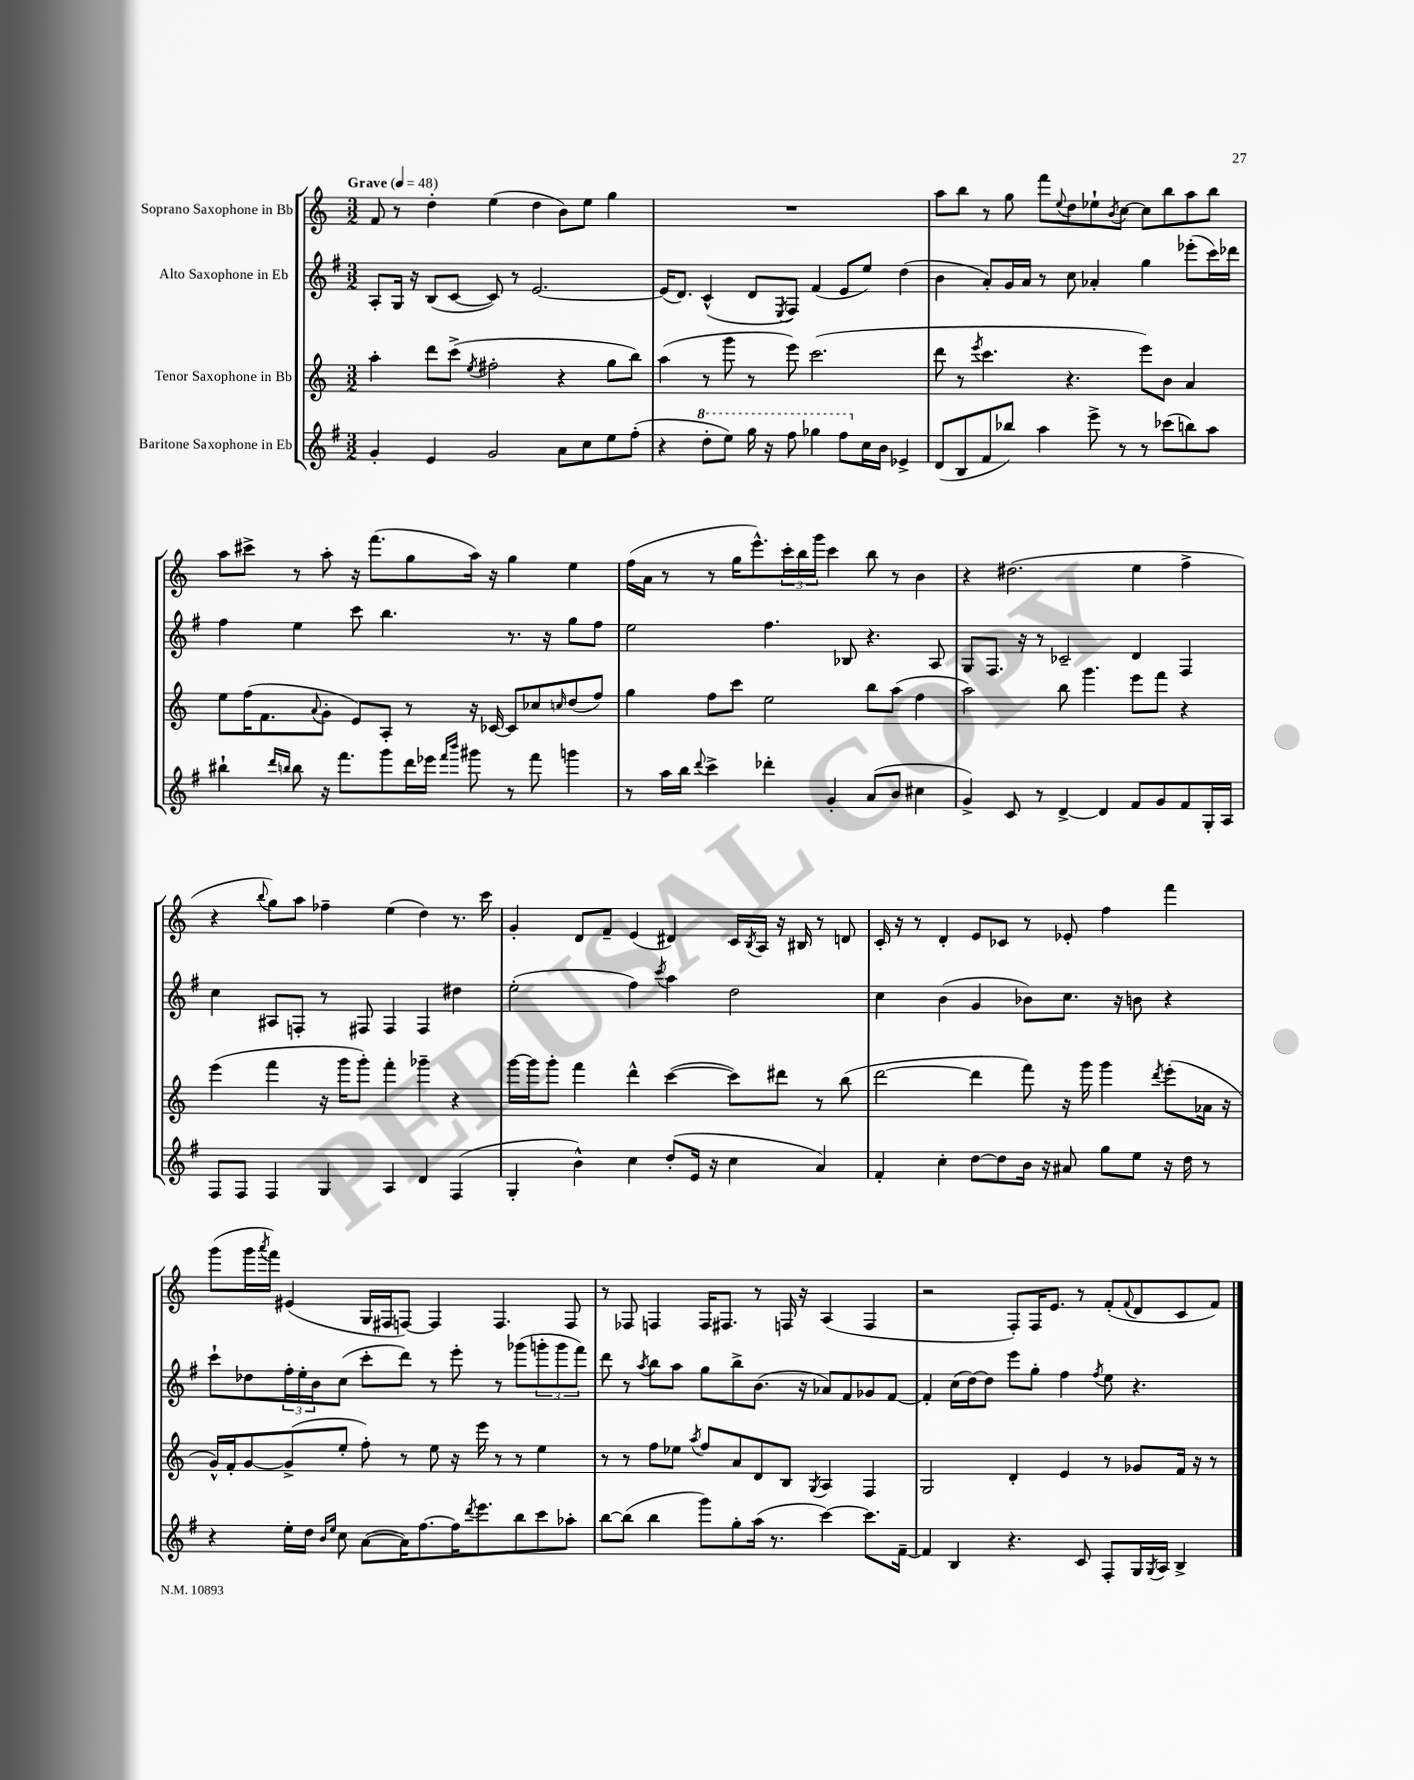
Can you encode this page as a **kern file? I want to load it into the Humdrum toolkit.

**kern	**kern	**kern	**kern
*part4	*part3	*part2	*part1
*staff4	*staff3	*staff2	*staff1
*I"Baritone Saxophone in Eb	*I"Tenor Saxophone in Bb	*I"Alto Saxophone in Eb	*I"Soprano Saxophone in Bb
*clefG2	*clefG2	*clefG2	*clefG2
*k[f#]	*k[]	*k[f#]	*k[]
*M3/2	*M3/2	*M3/2	*M3/2
*MM48	*MM48	*MM48	*MM48
=1	=1	=1	=1
!	!	!	!LO:TX:a:B:t=Grave
4g'/	4aa'\	8A'/L	8f/
.	.	16G/Jk	8r
.	.	16r	.
4e/	8ddd\L	(8B/L	4dd'\
.	(8ccc^\J	[8c/J	.
.	8qee/	.	.
2g/	2ff#X'\	8c/])	(4ee\
.	.	8r	.
.	.	[2.e/	4dd\
8a\L	4r	.	8b\L)
8cc\	.	.	8ee\J
8ee\	8gg\L	.	4gg\
(8ff#'\J	8bb\J)	.	.
=2	=2	=2	=2
4r	(4aa\	(16e/KL]	1.r
.	.	8.d/J)	.
*8va	*	*	*
8ddd'\L	8r	(4c^^/	.
8eee\J)	8ggg\	.	.
16ggg\	8r	8d/L	.
16r	.	.	.
.	.	8qE/	.
8fff#\	8eee\)	8F#/J)	.
4ggg-X\	(2.ccc\	(4f#/	.
8fff#\L	.	8e/L	.
*X8va	*	*	*
16cc\L	.	8ee/J)	.
16b\JJ	.	.	.
4e-X^/	.	(4dd\	.
=3	=3	=3	=3
(8d/L	8ddd\	4b\	8aa\L
8B/	8r	.	8bb\J
.	8qeee/	.	.
8f#/	4.ccc\	8a'/L)	8r
8bb-X/J)	.	16g/L	8gg\
.	.	16a/JJ	.
4aa\	.	8r	8fff\L
.	.	.	8qqee/
.	4.r	8cc\	8dd\
8eee^\	.	4a-X'/	8ee-X`\
.	.	.	8qb/
8r	.	.	[8cc\J
8r	8eee\L)	4gg\	8cc\L]
(8ccc-X\L	8b\J	.	8bb\
8bbn\)	4a/	(8eee-X'\L	8aa\
8aa\J	.	16ccc\L)	8bb\J
.	.	16ddd-X\JJ	.
!!LO:LB:g=z
=4	=4	=4	=4
4bb#X`\	8ee\L	4ff#\	8aa\L
.	(16ff\K	.	8ccc#X^\J
.	8.f\	.	.
16qqddd/LL	.	.	.
16qqbbn/JJ	.	.	.
8bb\	.	4ee\	8r
.	8qqa/	.	.
16r	8g'\J	.	8aa'\
8.fff#\L	.	.	.
.	8e/L)	8ccc\	16r
.	.	.	(8.fff\L
8ggg\	8A'/J	4.bb\	.
16ddd\L	8r	.	8gg\
16eee-X\JJ	.	.	.
16qqfff#/LL	.	.	.
16qqbbb/JJ	.	.	.
8ggg#X\	16r	.	16aa\Jk)
.	[16c-X/	.	16r
8r	8c-/L]	8.r	4gg\
8fff#\	8cc-X/	.	.
.	.	16r	.
.	16qqccn/	.	.
4gggn\	(8dd/	8gg\L	4ee\
.	8ff/J)	8ff#\J	.
=5	=5	=5	=5
8r	4gg\	2ee\	(16ff\LL
.	.	.	16a\JJ
16aa\LL	.	.	8r
16bb\JJ	.	.	.
8qqddd/	.	.	.
4ccc^\	8ff\L	.	8r
.	8ccc\J	.	16gg\KL
.	.	.	8.eee^^\)
4ddd-X'\	2ee\	4.ff#\	.
.	.	.	24ccc'\L
.	.	.	24bb\
.	.	.	24ggg\JJ
4g'/	.	.	4ccc\
.	.	8B-X/	.
(8a/L	8bb\L	4.r	8bb\
8b/J	(8aa\J	.	8r
4cc#X\	4ff\	.	4b\
.	.	8A/	.
=6	=6	=6	=6
4g^/)	2aa\)	8G/L	4r
.	.	8.F#/J	.
8c/	.	.	(2.dd#X\
.	.	16r	.
8r	.	8r	.
[4d^/	8bb\	2c-X~/	.
.	4.ggg\	.	.
4d/]	.	.	.
8f#/L	8eee\L	4d/	4ee\
8g/	8fff\J	.	.
8f#/	4r	4F#/	4ff^\
16G'/L	.	.	.
16A/JJ	.	.	.
!!LO:LB:g=z
=7	=7	=7	=7
8F#/L	(4eee\	4cc\	4r
8F#/J	.	.	.
.	.	.	8qqbb/
4F#/	4fff\	8A#X/L	8gg\L)
.	.	8Fn'/J	8aa\J
4G/	16r	8r	4ff-X~\
.	16ggg\KL	.	.
.	8ggg'\J)	8F#X/	.
4A/	4fff'\	4F#/	(4ee\
4d/	4ggg-X~\	4F#/	4dd\)
(4F#/	4r	4dd#X\	8.r
.	.	.	16ccc\
=8	=8	=8	=8
4G'/	[16ggg\LL	(2ee'\	4g'/
.	16ggg\J]	.	.
.	8ggg'\J	.	.
4b^^\)	4fff\	.	8d/L
.	.	.	8f~/J
4cc\	4ddd^^\	4ff#\)	(4e/
.	.	8qccc/	.
(8dd'/L	([4ccc\	4aa\	4d#X/)
16e/Jk	.	.	.
16r	.	.	.
4cc\	8ccc\L])	2dd\	16c/LL
.	.	.	8qB/
.	.	.	16A/JJ
.	8ddd#X\J	.	16r
.	.	.	16B#X/
4a/)	8r	.	8r
.	(8bb\	.	8dn/
=9	=9	=9	=9
4f#'/	[2ddd\	4cc\	16c'/
.	.	.	16r
.	.	.	8r
4cc'\	.	(4b\	4d'/
[8dd\L	4ddd\]	4g/	8e/L
8dd\]	.	.	8c-X/J
16b\Jk	8fff\)	8b-X\L)	8r
16r	.	.	.
8a#X/	16r	8.cc\J	8e-X'/
.	16ggg\	.	.
8gg\L	4ggg\	.	4ff\
.	.	16r	.
8ee\J	.	8bn\	.
.	8qddd/	.	.
16r	(8eee'\L	4r	4fff\
16dd\	.	.	.
8r	16a-X\Jk	.	.
.	16r	.	.
!!LO:LB:g=z
=10	=10	=10	=10
4r	16g^^/LL)	8ccc`\L	(8ggg\L
.	16f'/J	.	.
.	[8g/	8dd-X\	16ggg\L
.	.	.	8qaaa/
.	.	.	16fff\JJ)
16ee'\LL	(8g^/]	24ff#'\L	(4e#X/
.	.	24ee'\	.
16dd\JJ	.	.	.
.	.	24b\J	.
16qqb/LL	.	.	.
16qqee/JJ	.	.	.
8cc\	8ee'/J	(8cc\J	.
([8a\L	8ff'\)	8ccc'\L	16G/LL
.	.	.	16F#X/J
16a\K])	8r	8ddd\J)	[8Fn/J)
[8.ff#\	.	.	.
.	8ee\	8r	4F/]
16ff#\K]	16r	8eee'\	.
8qddd/	.	.	.
8.eee\	16eee\	.	.
.	8r	8r	4.F/
8bb\	8r	(8ggg-X\L	.
8ccc\	4ee\	12gggn'\	.
.	.	12ggg\	.
8aa-X'\J	.	.	8F/
.	.	12fff#\J)	.
=11	=11	=11	=11
[8bb\L	8r	8ddd\	8r
(8bb\J]	8r	8r	8F-X/
.	.	8qaa/	.
4bb\	8ff\L	8bb\L	4Fn/
.	8ee-X\J	8aa\J	.
.	8qaa/	.	.
8ggg\L)	8ff/L	8gg\L	16F/KL
.	.	.	8.F#X/J
8gg'\	8a/	8bb^\	.
(16aa\Jk	8d/	(8.b\J	8r
8.r	.	.	.
.	8B/J	.	16Fn/
.	.	16r	16r
.	8qG/	.	.
[4ccc\)	4A/	8a-X/L)	(4A/
.	.	8f#/	.
8.ccc\L]	4F/	8g-X/	4F/
.	.	[8f#/J	.
[16f#~\Jk	.	.	.
=12	=12	=12	=12
4f#/]	2G/	4f#'/]	2r
4B/	.	(16cc\LL	.
.	.	[16dd\J)	.
.	.	8dd\J]	.
4.r	4d'/	8eee\L	8F'/L)
.	.	8gg'\J	16F/K
.	.	.	8.e/J
.	4e/	4ff#\	.
8c/	.	.	8r
.	.	8qff#/	.
8F#'/L	8r	8ee\	(8f'/L
.	.	.	8qqf/
16G/L	8g-X/L	4.r	8d/
8qG/	.	.	.
16A/JJ	.	.	.
4B^/	16f/Jk	.	8c/
.	16r	.	.
.	8r	.	8f/J)
==	==	==	==
*-	*-	*-	*-
